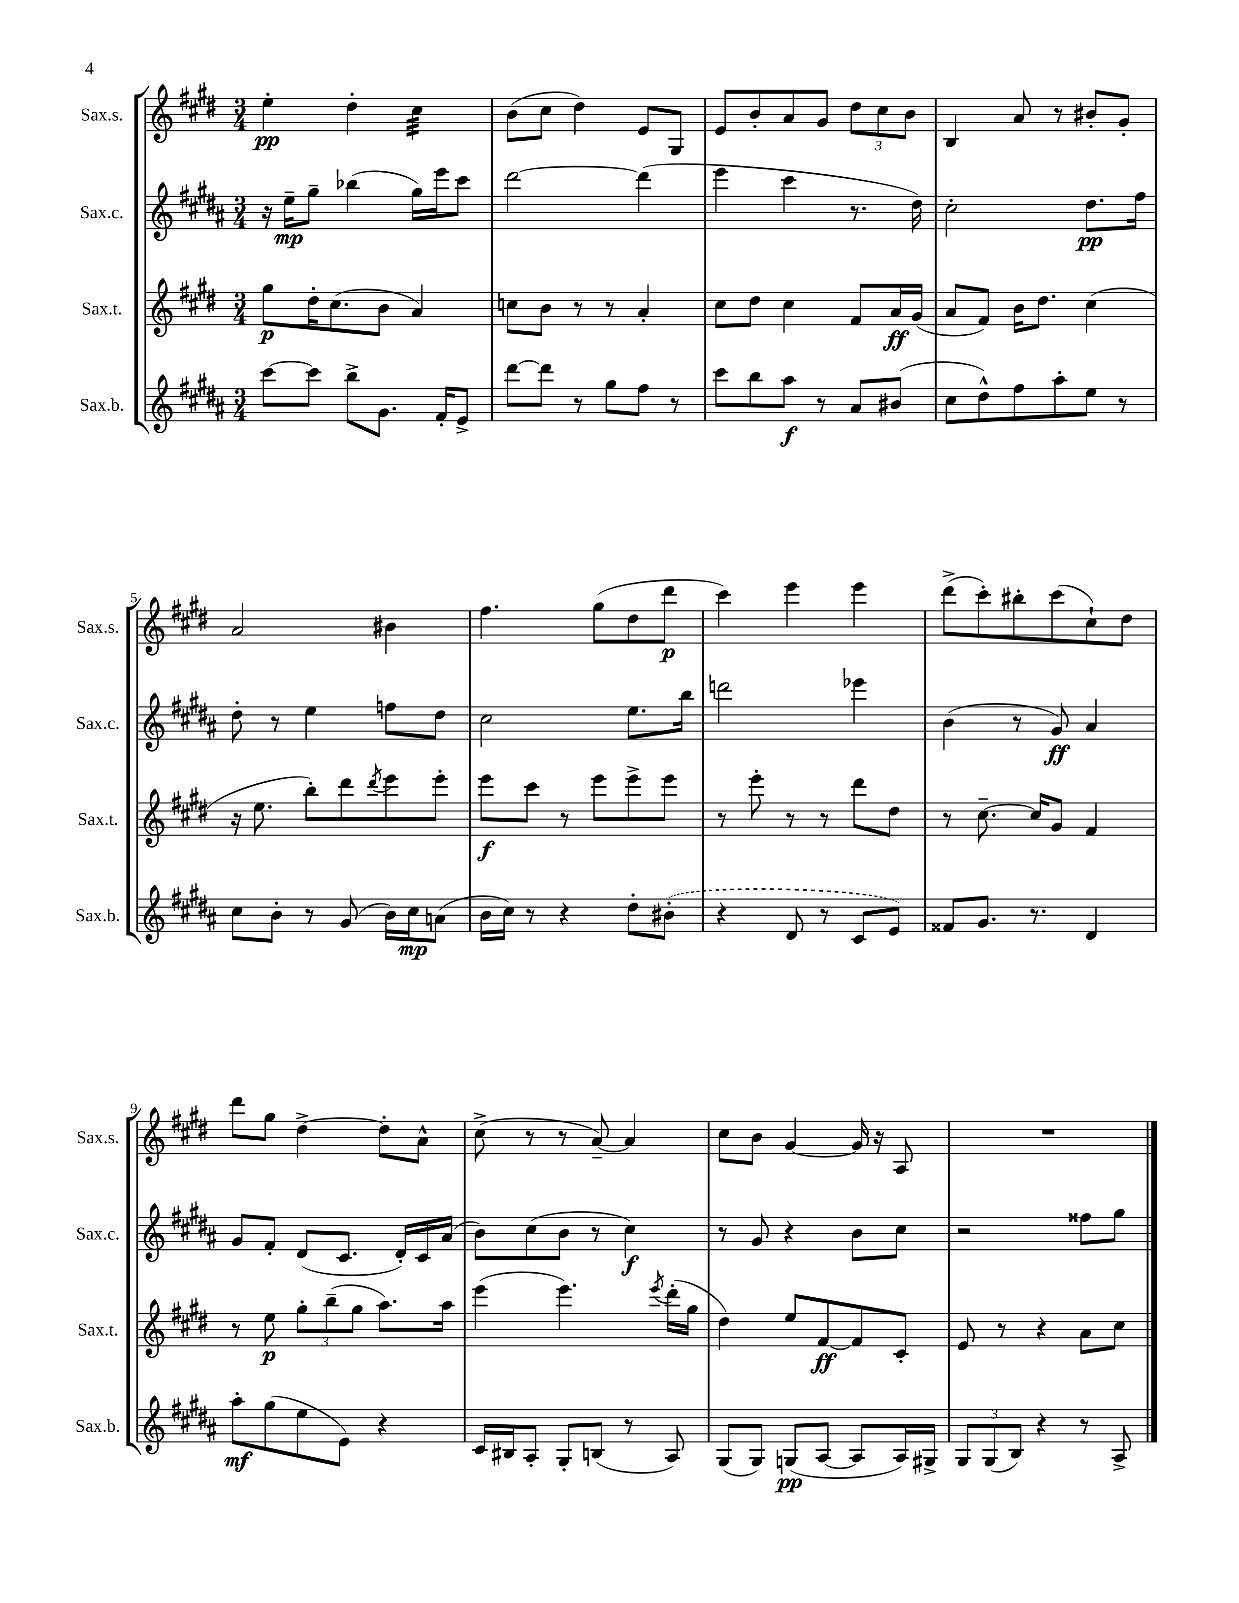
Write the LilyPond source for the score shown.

<<
\new StaffGroup <<
\new Staff = "s0" \with { instrumentName = "Sax.s." shortInstrumentName = "Sax.s." } {
    \clef treble \key e \major \numericTimeSignature \time 3/4
    e''4-.\pp dis''4-. cis''4:32 |
    b'8( cis''8 dis''4) e'8 gis8 |
    e'8 b'8-. a'8 gis'8 \tuplet 3/2 { dis''8 cis''8 b'8 } |
    b4 a'8 r8 bis'8-. gis'8-. |
    a'2 bis'4 |
    fis''4. gis''8( dis''8 dis'''8\p |
    cis'''4) e'''4 e'''4 |
    dis'''8->( cis'''8-.) bis''8-. cis'''8( cis''8-!) dis''8 |
    dis'''8 gis''8 dis''4~-> dis''8-. a'8-^ |
    cis''8->( r8 r8 a'8~--) a'4 |
    cis''8 b'8 gis'4~ gis'16 r16 a8 |
    R2. \bar "|." |
}
\new Staff = "s1" \with { instrumentName = "Sax.c." shortInstrumentName = "Sax.c." } {
    \clef treble \key b \major \numericTimeSignature \time 3/4
    r16 e''16--\mp gis''8-- bes''4( gis''16) e'''16 cis'''8 |
    dis'''2~ dis'''4( |
    e'''4 cis'''4 r8. dis''16) |
    cis''2-. dis''8.\pp fis''16 |
    dis''8-. r8 e''4 f''8 dis''8 |
    cis''2 e''8. b''16 |
    d'''2 ees'''4 |
    b'4( r8 gis'8\ff) ais'4 |
    gis'8 fis'8-. dis'8( cis'8. dis'16-.) cis'16 ais'16( |
    b'8) cis''8( b'8 r8 cis''4\f) |
    r8 gis'8 r4 b'8 cis''8 |
    r2 fisis''8 gis''8 \bar "|." |
}
\new Staff = "s2" \with { instrumentName = "Sax.t." shortInstrumentName = "Sax.t." } {
    \clef treble \key e \major \numericTimeSignature \time 3/4
    gis''8\p dis''16-. cis''8.( b'8 a'4) |
    c''8 b'8 r8 r8 a'4-. |
    cis''8 dis''8 cis''4 fis'8 a'16\ff gis'16( |
    a'8 fis'8) b'16 dis''8. cis''4( |
    r16 e''8. b''8-.) dis'''8 \acciaccatura { dis'''8 } e'''8 e'''8-. |
    e'''8\f cis'''8 r8 e'''8 e'''8-> e'''8 |
    r8 e'''8-. r8 r8 dis'''8 dis''8 |
    r8 cis''8.~-- cis''16 gis'8 fis'4 |
    r8 e''8\p \tuplet 3/2 { gis''8-. b''8--( gis''8 } a''8.) a''16 |
    e'''4( e'''4.) \acciaccatura { e'''8 } dis'''16-.( gis''16 |
    dis''4) e''8 fis'8~\ff fis'8 cis'8-. |
    e'8 r8 r4 a'8 cis''8 \bar "|." |
}
\new Staff = "s3" \with { instrumentName = "Sax.b." shortInstrumentName = "Sax.b." } {
    \clef treble \key b \major \numericTimeSignature \time 3/4
    cis'''8~ cis'''8 b''8-> gis'8. fis'16-. e'8-> |
    dis'''8~ dis'''8 r8 gis''8 fis''8 r8 |
    cis'''8 b''8 ais''8\f r8 ais'8 bis'8( |
    cis''8 dis''8-^) fis''8 ais''8-. e''8 r8 |
    cis''8 b'8-. r8 gis'8( b'16) cis''16\mp a'8( |
    b'16 cis''16) r8 r4 dis''8-. \once \slurDashed bis'8-.( |
    r4 dis'8 r8 cis'8 e'8) |
    fisis'8 gis'8. r8. dis'4 |
    ais''8-.\mf gis''8( e''8 e'8) r4 |
    cis'16 bis16 ais8-. gis8-. b8( r8 ais8) |
    gis8( gis8) g8\pp( ais8~ ais8 ais16) gis16-> |
    \tuplet 3/2 { gis8 gis8( b8) } r4 r8 ais8-> \bar "|." |
}
>>
>>
